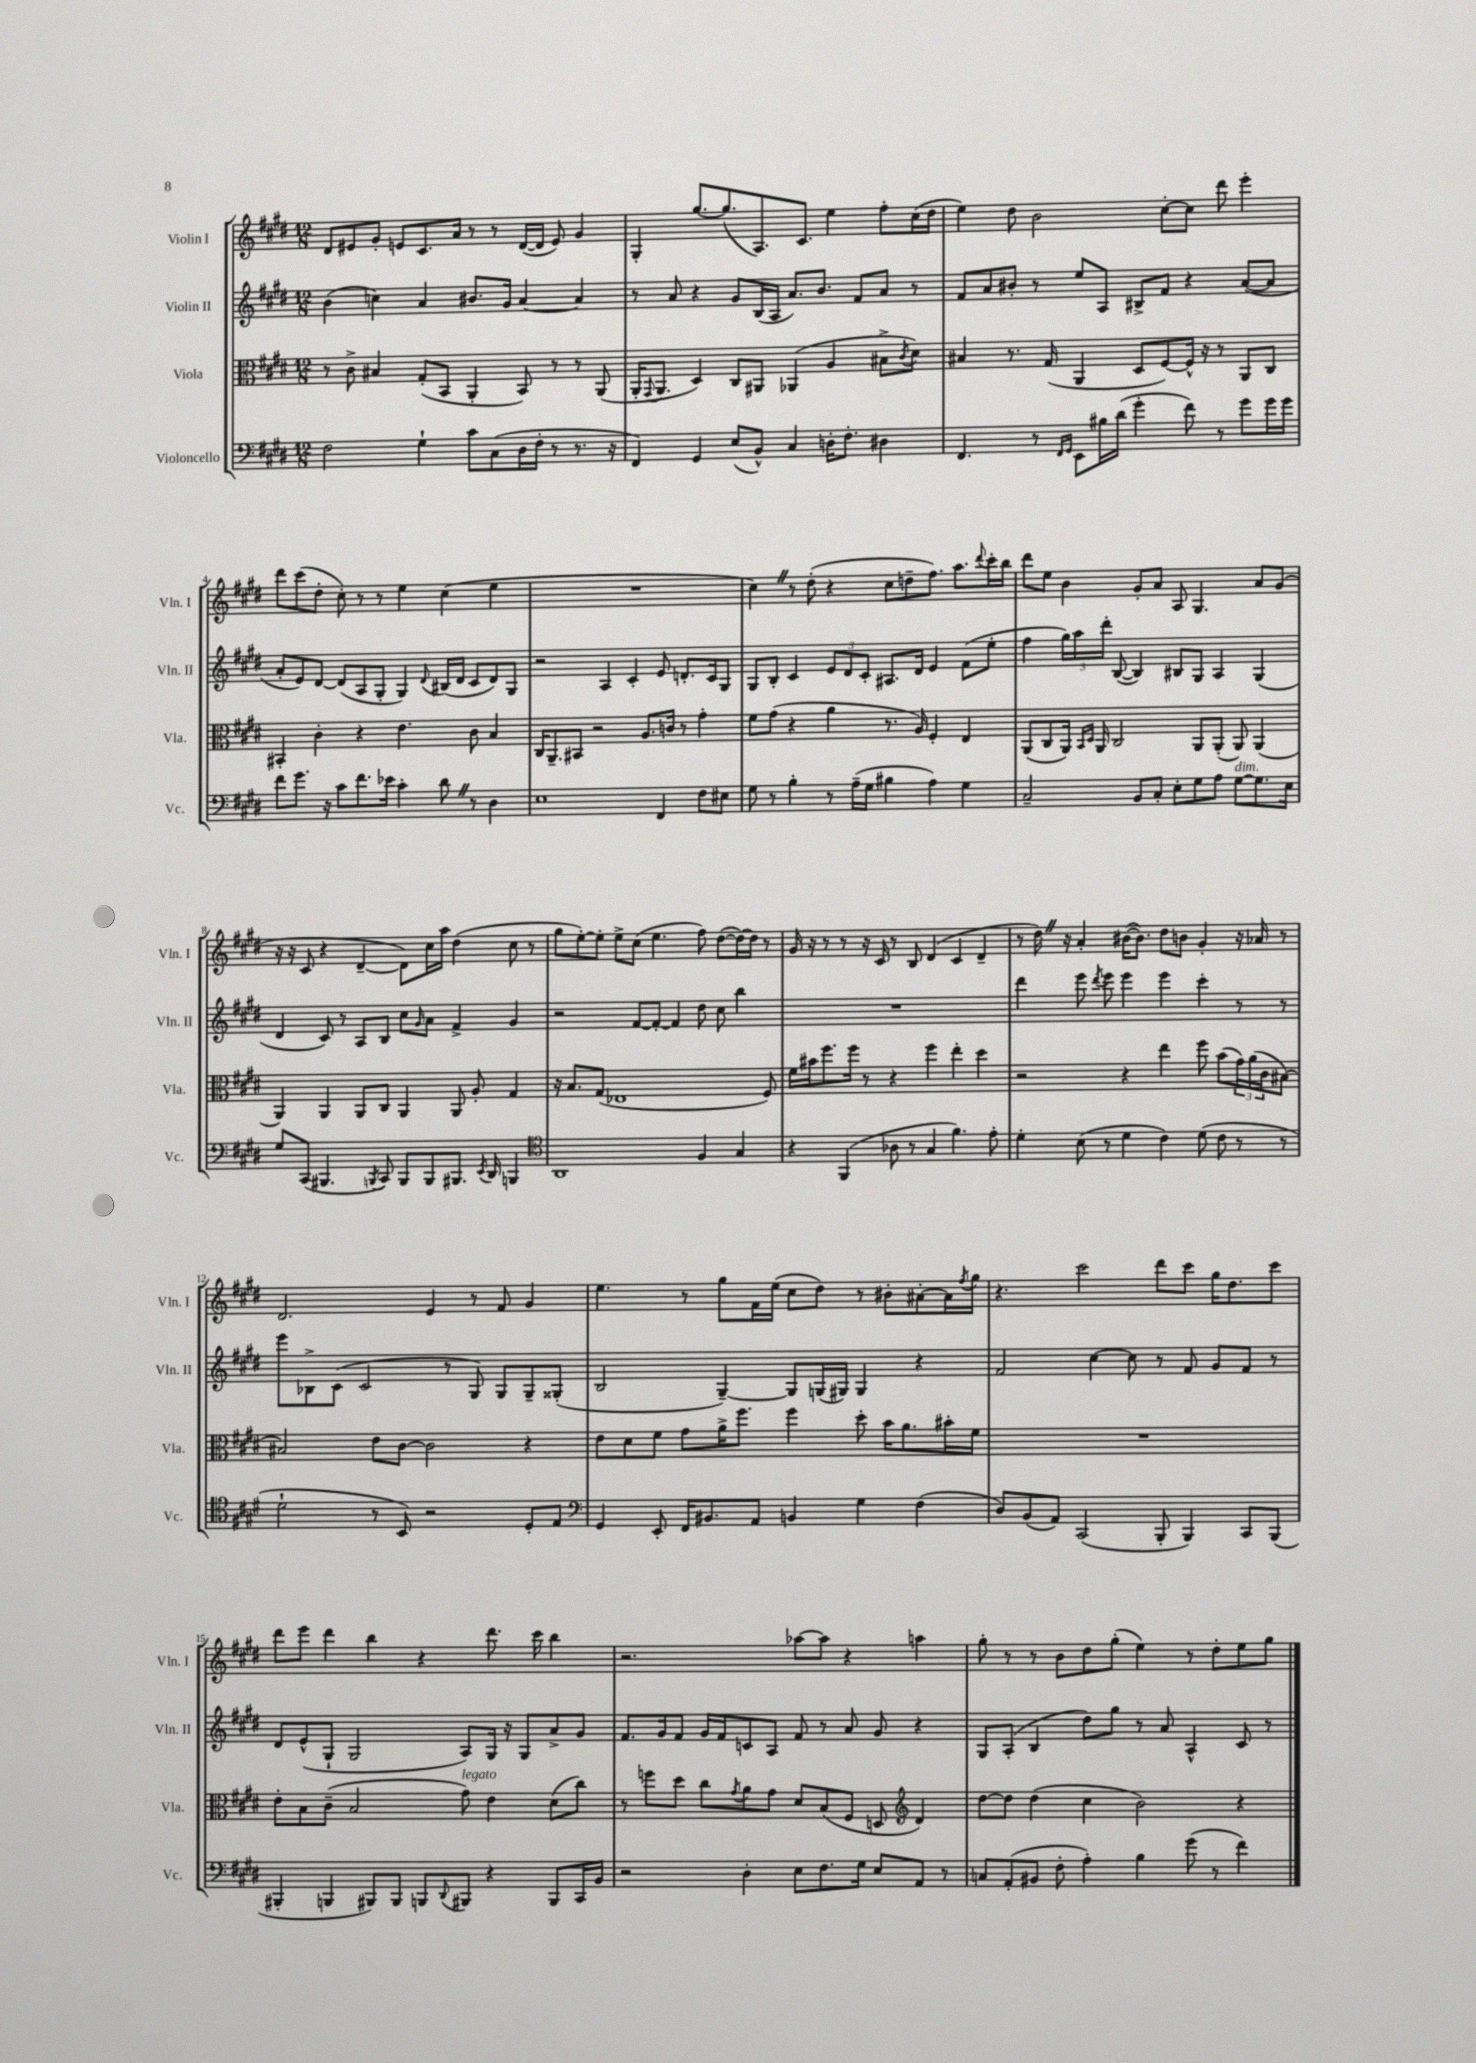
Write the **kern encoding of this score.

**kern	**kern	**kern	**kern
*part4	*part3	*part2	*part1
*staff4	*staff3	*staff2	*staff1
*I"Violoncello	*I"Viola	*I"Violin II	*I"Violin I
*I'Vc.	*I'Vla.	*I'Vln. II	*I'Vln. I
*clefF4	*clefC3	*clefG2	*clefG2
*k[f#c#g#d#]	*k[f#c#g#d#]	*k[f#c#g#d#]	*k[f#c#g#d#]
*M12/8	*M12/8	*M12/8	*M12/8
=1	=1	=1	=1
2F#\	8r	(4b\	8d#/L
.	8c#^\	.	8e#X/
.	4B#X/	4ccn\)	8g#'/J
.	.	.	8en/L
4G#`\	(8G#'/L	4a/	8.c#/
.	8BB/J	.	.
.	.	.	16a/Jk
8c#\L	4AA'/	8.b#X/L	8r
(8C#\	.	.	8r
.	.	16g#/Jk	.
16D#\L	8BB/)	[4a/	([16d#/LL
16F#'\JJ	.	.	16d#/JJ]
8r	8r	.	8e/)
8.r	8r	4a/]	4g#/
.	(8AA/	.	.
16r	.	.	.
=2	=2	=2	=2
4FF#/)	16AA'/KL	8r	4G#'/
.	8qqGG#/	.	.
.	8.AA/J	.	.
.	.	8a/	.
4GG#/	4D#/)	4r	[8.gg#/L
.	.	.	(8.gg#/]
(8E/L	8C#/L	8g#/L	.
8BB^^/J)	8AA#X/J	(16B/L	8.A/)
.	.	16A/JJ	.
4C#/	(4AA-X/	8.a/L)	.
.	.	.	8.c#/J
.	.	8.b/J	.
16Dn'\KL	4A/	.	4ee\
8.F#'\J	.	.	.
.	.	8f#/L	.
4D#X\	8B#X^\L	8a/J	8ff#'\L
.	8qc#/	.	.
.	8d#\J)	8r	(16cc#\L
.	.	.	16dd#\JJ
=3	=3	=3	=3
4.FF#/	4B#X/	8f#/L	4ee\)
.	.	8a/	.
.	8.r	8b#X'/J	8dd#\
8r	.	8r	2b\
.	(16G#/	.	.
16qqFF#/LL	.	.	.
16qqGG#/JJ	.	.	.
8EE\L	4AA/	8ee/L	.
16B#X\L	.	8A/J	.
(16d#\JJ	.	.	.
4g#'\	8D#/L	8B#X^/L	.
.	[8F#/)	8f#/J	[8cc#'\L
8f#\)	16F#^^/Jk]	4r	8cc#\J]
.	16r	.	.
8r	8r	.	8ddd#\
8g#\L	8AA/L	([8a/L	4eee'\
16g#\L	8C#/J	8a/J]	.
16g#\JJ	.	.	.
!!LO:LB:g=z
=4	=4	=4	=4
8f#\L	4BB#X'/	8a'/L	8ddd#\L
8.g#\J	.	8e/)	(8ccc#\
.	4c#'\	[8d#/J	8dd#'\J
16r	.	.	.
8c#\L	.	(8d#/L]	8cc#'\)
8.f#\	4r	8A/	8r
.	.	8G#'/J	8r
16e-X\Jk	.	.	.
4c#'\	4.e\	4G#/)	4ee\
.	.	8qqd#/	.
8d#Z\	.	(16B#X/LL	(4cc#\
.	.	16d#/JJ	.
8r	8c#\	8c#/L	.
4D#\	4B/	8d#/)	4ee\
.	.	8G#/J	.
=5	=5	=5	=5
1E	16C#/KL	2r	1.r
.	8.AA~/	.	.
.	8BB#X/J	.	.
.	2r	.	.
.	.	4A/	.
.	.	4c#'/	.
.	8.A/L	.	.
4FF#/	.	8e/	.
.	16cn/Jk	.	.
.	8r	8.dn'/L	.
8F#\L	4g#'\	.	.
.	.	16c#/k	.
8E#X\J	.	8G#/J	.
=6	=6	=6	=6
8G#\	8f#\L	8G#/L	4cc#Z\)
8r	(8g#\J	8B'/J	.
4B'\	4r	4c#/	8r
.	.	.	(8dd#'\
8r	4a\	12e/L	4r
.	.	12d#/	.
(16A~\LL	.	.	.
.	.	12c#'/J	.
16G#\JJ	.	.	.
4B#X\	8.r	8.A#X/L	8cc#\L
.	.	.	8ddn~\
.	16A/)	16d#/Jk	.
4A\)	4F#'/	4e/	8.ff#\J)
.	.	.	8.aa\L
4G#\	4E/	(8f#\L	.
.	.	.	8qqddd#/
.	.	8ee'\J	16ccc#'\L
.	.	.	16bb\JJ
=7	=7	=7	=7
2C#~/	(8AA/L	4ff#\	8ddd#\L
.	8C#/	.	8ee\J
.	16AA/Jk)	24gg#\LL)	4b\
.	.	24aa\	.
.	16qqBB/LL	.	.
.	16qqD#/JJ	.	.
.	16AA/	.	.
.	.	24ddd#'\JJ	.
.	2C#/	([8B/	.
8BB/L	.	4B/])	8g#'/L
8C#'/J	.	.	8a/J
8E'\L	.	8B#X/L	8A/
8G#\	8AA/L	8G#/J	4.G#/
8A\J	(8AA'/J	4A/	.
!LO:TX:a:i:t=dim.	!	!	!
[8G#\L	8AA/)	.	.
8.G#\]	(4AA/	(4G#/	8a/L
.	.	.	(8g#/J
16E\Jk	.	.	.
!!LO:LB:g=z
=8	=8	=8	=8
8G#/L	4AA/)	4d#/	16r
.	.	.	16r
(8CC#/J	.	.	8c#/
4.BBB#X/	4AA/	8c#/)	4r
.	.	8r	.
.	8AA/L	8A/L	[4d#~/
8qBBBn/	.	.	.
8CC#/)	8C#/J	8B/J	.
8BBB/L	4AA/	8cc#\L	8d#\L])
.	.	16qqg#/	.
8BBB/	.	8a\J	16cc#\L
.	.	.	16aa\JJ
8.BBB#X/J	8AA/	4f#^/	(4dd#\
.	8A'/	.	.
8qEE/	.	.	.
16DD#/	.	.	.
4BBBn/	4G#/	4g#/	8cc#\
.	.	.	8r
=9	=9	=9	=9
*clefC4	*	*	*
1AA	16r	2r	8gg#\L
.	8.B/L	.	.
.	.	.	[8ee'\)
.	(8G#/J	.	8ee'\J]
.	1E-X	.	8ee^\L
.	.	[8f#/L	(8cc#\J
.	.	8f#'/J_	4.ee\
.	.	4f#/]	.
4F#/	.	8dd#\	8ff#\)
.	.	8cc#\	([8dd#\L
4G#/	.	4bb\	16dd#\L_)
.	.	.	16dd#\JJ]
.	8F#/)	.	8r
=10	=10	=10	=10
4r	16f#\LL	1.r	16g#/
.	16b#X\J	.	16r
.	8.ff#\	.	8r
(4FF#/	.	.	8r
.	16ff#\Jk	.	.
.	8r	.	16r
.	.	.	16c#/
8A-X\	4r	.	8r
8r	.	.	8B/
4G#/	4ff#\	.	(4d#/
4.f#\)	4ee'\	.	4c#/
.	4dd#\	.	4d#~/
8e'\	.	.	.
=11	=11	=11	=11
4d#'\	2r	4ddd#\	8r
.	.	.	16dd#Z\)
.	.	.	16r
(8B\	.	8eee\	4a'/
.	.	8qddd#/	.
8r	.	8eee\	.
4d#\	4r	4eee\	([16b#X\KL
.	.	.	8.b#\J])
4c#\)	4ee\	4eee\	8dd#\L
.	.	.	8bn\J
(8d#\	8ff#\	4ccc#'\	4g#'/
8c#\	(8b\L	.	.
8r	24g#\L)	8r	16r
.	(24a\	.	.
.	.	.	16a-X/
.	24c#\J	.	.
8r	[8B#X\J)	8r	8r
!!LO:LB:g=z
=12	=12	=12	=12
2d#`\	2B#X/]	8eee\L	2.d#/
.	.	8B-X^\	.
.	.	(8c#\J	.
.	.	2c#/	.
8r	8e\L	.	.
8BB/)	[8c#\J	.	.
2r	2c#\]	.	4e/
.	.	8r	.
.	.	8G#/)	8r
.	.	8G#/L	8f#/
8D#'/L	4r	8G#~/	4g#/
8E/J	.	(8G##X'/J	.
=13	=13	=13	=13
*clefF4	*	*	*
4GG#/	8e\L	2B/	4.ee\
.	8d#\	.	.
8EE'/	8f#\J	.	.
16FF#/KL	8g#\L	.	8r
8.BB#X/	.	.	.
.	16a^\K	[4G#~/)	8gg#\L
.	8.ff#\J	.	.
8AA/J	.	.	16f#\L
.	.	.	(16ee\JJ
4BBn/	4ff#\	8G#/L]	8cc#\L
.	.	(16Gn/L	8dd#\J)
.	.	16G#X/JJ)	.
4G#\	8dd#'\	4G#/	8r
.	16b\KL	.	8b#X'\L
.	8.a\	.	.
(4F#\	.	4r	[8a#X'\
.	16b#X'\L	.	16a#\L]
.	.	.	8qff#/
.	16f#\JJ	.	16gg#\JJ
=14	=14	=14	=14
8D#/L)	1.r	2f#/	4.r
(8BB/	.	.	.
8AA/J)	.	.	.
(2CC#/	.	.	2ccc#\
.	.	[4cc#\	.
.	.	8cc#\]	.
8BBB'/	.	8r	8ddd#\L
4BBB/)	.	8f#/	8ccc#\J
.	.	8g#/L	16gg#\KL
.	.	.	8.dd#\
8CC#/L	.	8f#/J	.
(8BBB/J	.	8r	8ccc#\J
!!LO:LB:g=z
=15	=15	=15	=15
4BBB#X'/	8e'\L	8d#/L	8ddd#\L
.	8B\	(8e^^/	8eee\J
4BBBn/	(8c#~\J	8G#`/J	4ddd#\
.	2B/	2G#/	.
8BBB#X/L)	.	.	4bb\
8BBB#/J	.	.	.
8BBBn/L	.	.	4r
8qqDD#/	.	.	.
!	!LO:TX:a:i:t=legato	!	!
8BBB#X/J	8g#\)	8A/L)	.
4r	4e\	16G#/Jk	8.ddd#\
.	.	16r	.
.	.	8G#/L	.
.	.	.	16ccc#\
8BBB#/L	(8d#\L	8a^/	4bb\
16CC#/L	8cc#\J)	8g#/J	.
16BB/JJ	.	.	.
=16	=16	=16	=16
2r	8r	8.f#/L	2.r
.	8ffn\L	.	.
.	.	16g#/k	.
.	8dd#\J	8f#/J	.
.	8cc#\L	16g#/LL	.
.	.	16f#/J	.
.	8qg#/	.	.
4D#'\	8a\	8cn/	.
.	8g#\J	8A/J	.
8E\L	8d#/L	8f#/	[8aa-X\L
8.F#\	(8B/	8r	8aa-\J]
.	8F#/J	8a/	4r
16G#\Jk	.	.	.
8E/L	8Dn/	8g#/	.
*	*clefG2	*	*
8AA/J	4d#/)	4r	4aan\
8r	.	.	.
=17	=17	=17	=17
8Cn/L	[8dd#\L	8G#/L	8gg#'\
(8AA'/	8dd#\J]	(8A'/J	8r
8BB#X/J	(4dd#\	4B/	8r
8F#'\	.	.	8b\L
4A'\)	4cc#\	8dd#\L)	8dd#\
.	.	8gg#\J	(8gg#'\J
4B\	2b\)	8r	4ee\)
.	.	8a/	.
(8g#\	.	4A^^/	8r
8r	.	.	8dd#'\L
4f#\)	4r	8c#/	8ee\
.	.	8r	8gg#\J
==	==	==	==
*-	*-	*-	*-
